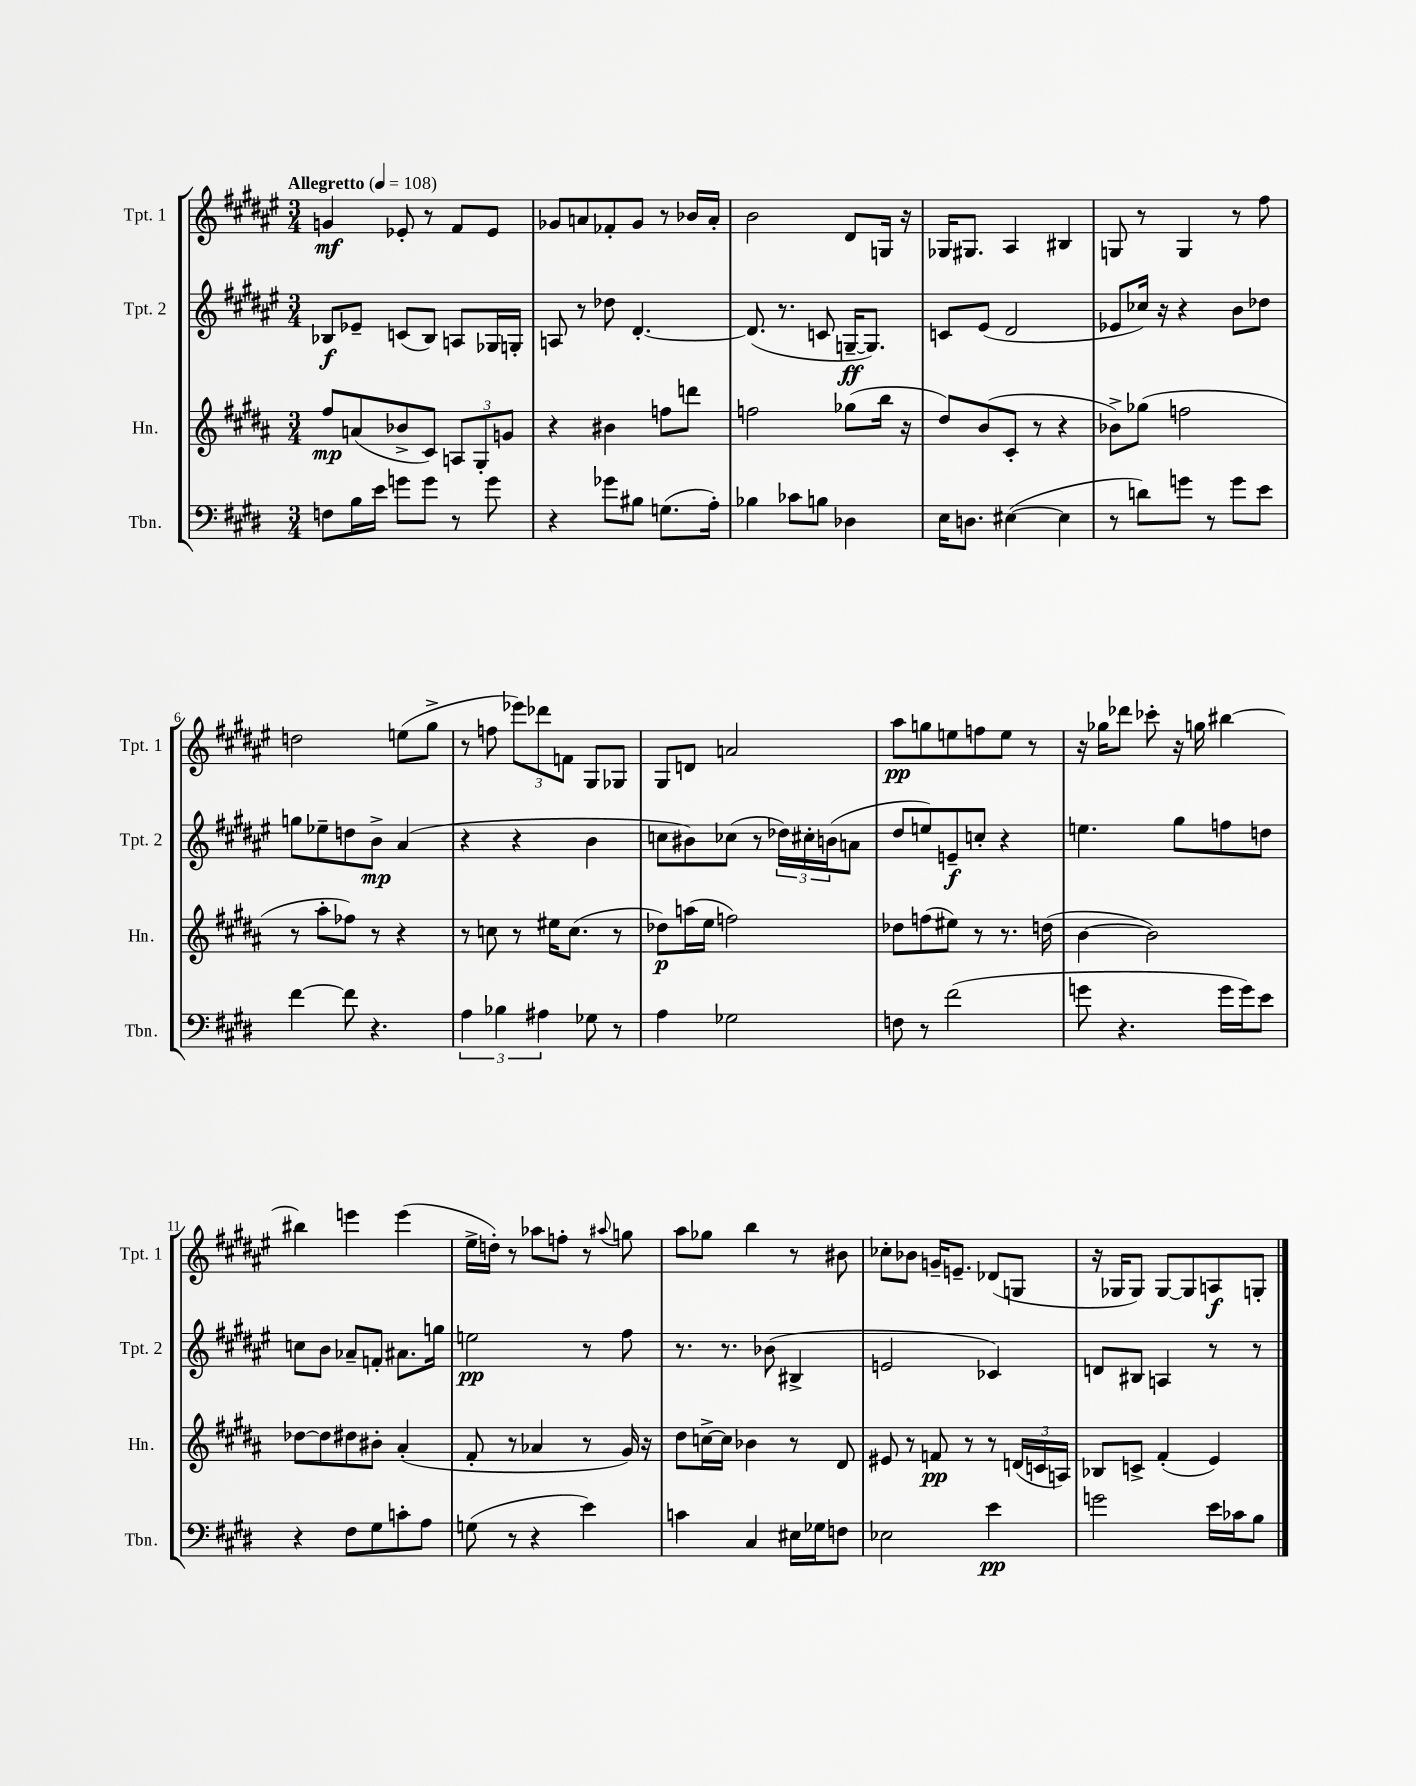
<<
\new StaffGroup <<
\new Staff = "s0" \with { instrumentName = "Tpt. 1" shortInstrumentName = "Tpt. 1" } {
    \clef treble \key fis \major \numericTimeSignature \time 3/4 \tempo "Allegretto" 4 = 108
    g'4\mf ees'8-. r8 fis'8 ees'8 |
    ges'8 a'8 fes'8-. ges'8 r8 bes'16 a'16-. |
    b'2 dis'8 g16 r16 |
    ges16 gis8. ais4 bis4 |
    g8 r8 g4 r8 fis''8 |
    d''2 e''8( gis''8-> |
    r8 f''8 \tuplet 3/2 { ees'''8) des'''8 f'8 } gis8 ges8 |
    gis8 d'8 a'2 |
    ais''8\pp g''8 e''8 f''8 e''8 r8 |
    r16 ges''16 des'''8 ces'''8-. r16 g''16 bis''4~ |
    bis''4 e'''4 e'''4( |
    eis''16-> d''16-.) r8 aes''8 f''8-. r8 \appoggiatura { ais''8 } g''8 |
    ais''8 ges''8 b''4 r8 bis'8 |
    ces''8-. bes'8 g'16-- e'8.-- des'8( g8 |
    r16 ges16 ges8) ges8~ ges8 a8\f g8-. \bar "|." |
}
\new Staff = "s1" \with { instrumentName = "Tpt. 2" shortInstrumentName = "Tpt. 2" } {
    \clef treble \key fis \major \numericTimeSignature \time 3/4
    bes8\f ees'8-- c'8( bes8) a8 ges16 g16-. |
    a8 r8 des''8 dis'4.~-. |
    dis'8.( r8. c'8 g16~--\ff g8.) |
    c'8 eis'8( dis'2 |
    ees'8 ces''16) r16 r4 b'8 des''8 |
    g''8 ees''8-- d''8 b'8->\mp ais'4( |
    r4 r4 b'4 |
    c''8 bis'8) ces''8( r8 \tuplet 3/2 { des''16) cis''16-. b'16( } a'8 |
    dis''8 e''8) e'8--\f c''8-. r4 |
    e''4. gis''8 f''8 d''8 |
    c''8 b'8 aes'8-- f'8-. ais'8. g''16 |
    e''2\pp r8 fis''8 |
    r8. r8. bes'8( bis4-> |
    e'2 ces'4) |
    d'8 bis8 a4 r8 r8 \bar "|." |
}
\new Staff = "s2" \with { instrumentName = "Hn." shortInstrumentName = "Hn." } {
    \clef treble \key b \major \numericTimeSignature \time 3/4
    fis''8\mp a'8( bes'8-> cis'8) \tuplet 3/2 { a8 gis8-. g'8 } |
    r4 bis'4 f''8 d'''8 |
    f''2 ges''8( b''16 r16 |
    dis''8) b'8( cis'8-. r8 r4 |
    bes'8->) ges''8( f''2 |
    r8 ais''8-. fes''8) r8 r4 |
    r8 c''8 r8 eis''16 c''8.( r8 |
    des''8\p) a''16( e''16 f''2) |
    des''8 f''8( eis''8) r8 r8. d''16( |
    b'4~ b'2) |
    des''8~ des''8 dis''8 bis'8-. ais'4-.( |
    fis'8-. r8 aes'4 r8 gis'16) r16 |
    dis''8 c''16~-> c''16 bes'4 r8 dis'8 |
    eis'8 r8 f'8\pp r8 r8 \tuplet 3/2 { d'16( c'16 a16) } |
    bes8 c'8-> fis'4-.( e'4) \bar "|." |
}
\new Staff = "s3" \with { instrumentName = "Tbn." shortInstrumentName = "Tbn." } {
    \clef bass \key e \major \numericTimeSignature \time 3/4
    f8 b16 e'16 g'8 g'8 r8 g'8 |
    r4 ges'8 bis8 g8.( a16-.) |
    bes4 ces'8 b8 des4 |
    e16 d8. eis4~( eis4 |
    r8 d'8) g'8 r8 g'8 e'8 |
    fis'4~ fis'8 r4. |
    \tuplet 3/2 { a4 bes4 ais4 } ges8 r8 |
    a4 ges2 |
    f8 r8 fis'2( |
    g'8 r4. g'16 g'16) e'8 |
    r4 fis8 gis8 c'8-. a8 |
    g8( r8 r4 e'4) |
    c'4 cis4 eis16 ges16 f8 |
    ees2 e'4\pp |
    g'2 e'16 ces'16 b8 \bar "|." |
}
>>
>>
